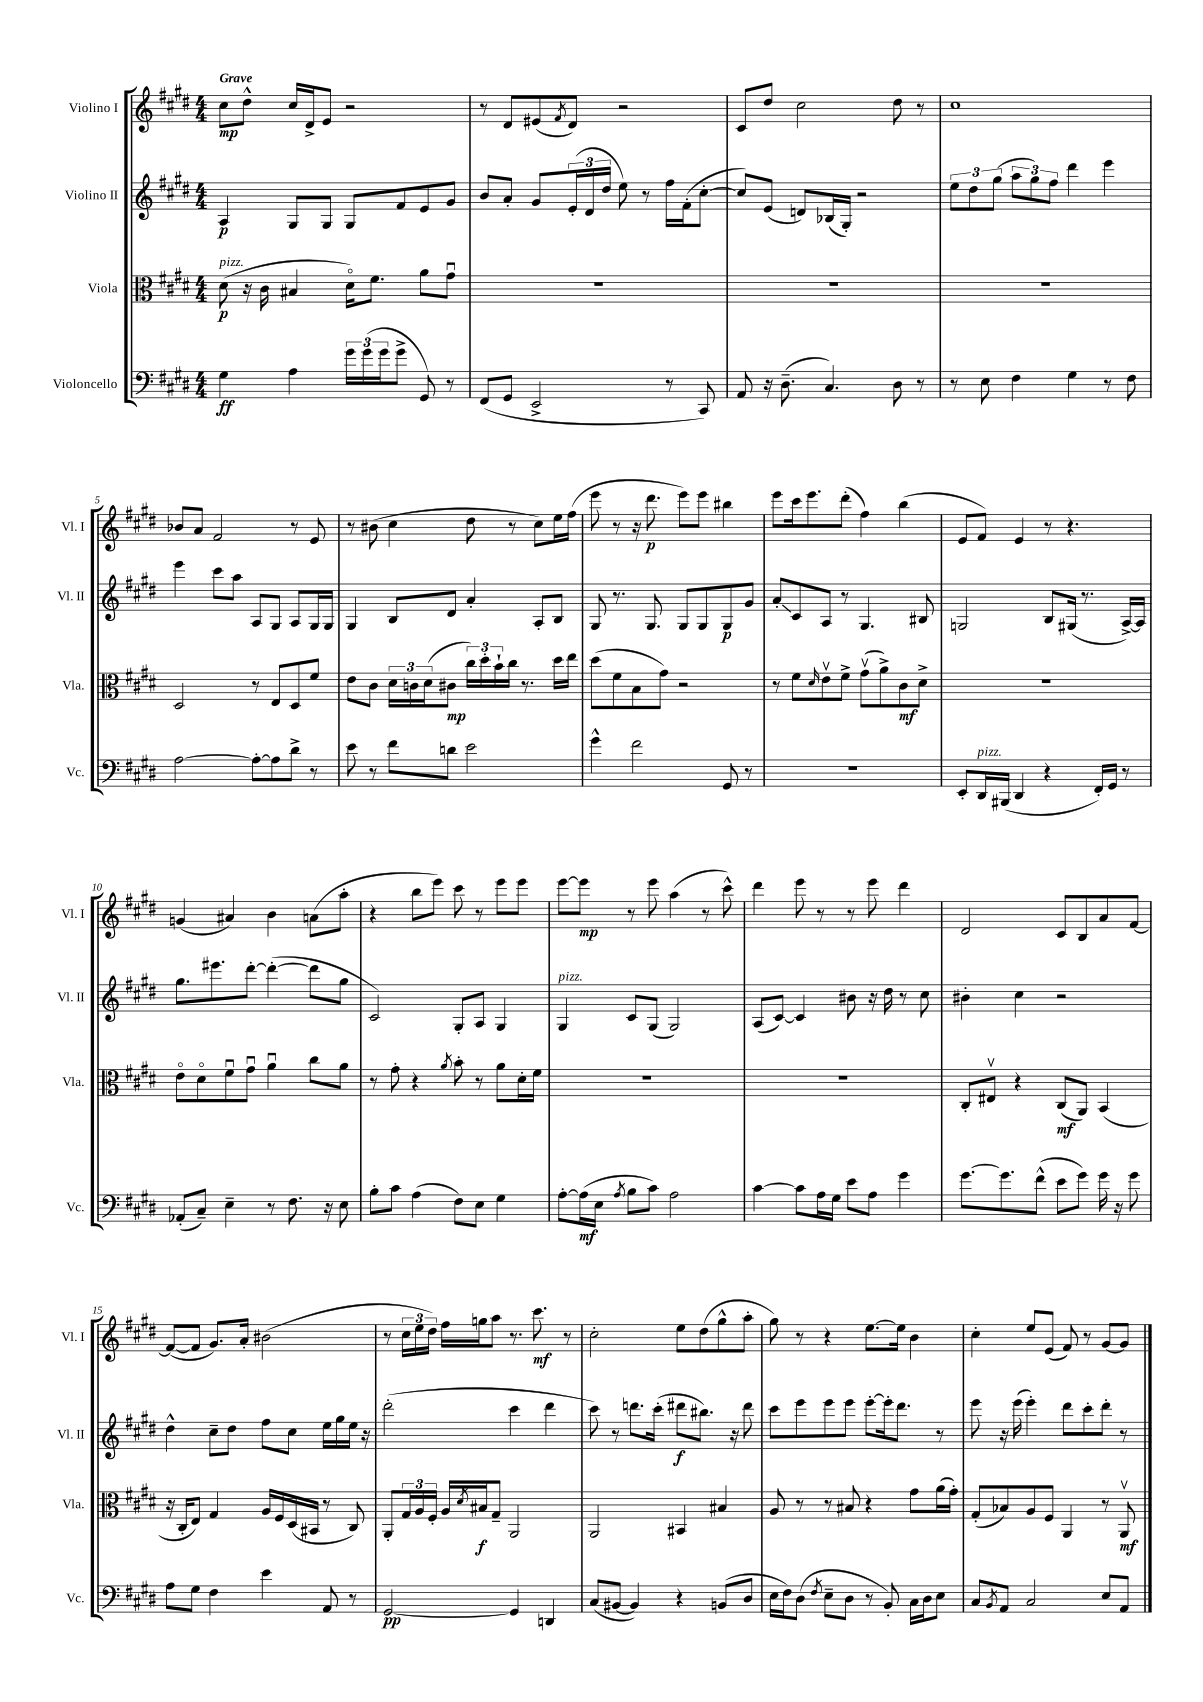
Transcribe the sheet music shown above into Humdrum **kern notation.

**kern	**kern	**kern	**kern
*staff4	*staff3	*staff2	*staff1
*clefF4	*clefC3	*clefG2	*clefG2
*k[f#c#g#d#]	*k[f#c#g#d#]	*k[f#c#g#d#]	*k[f#c#g#d#]
*M4/4	*M4/4	*M4/4	*M4/4
4G#	(8d#	4A	8cc#
.	16r	.	8dd#^^
.	16c#	.	.
4A	4B#	8G#	16cc#
.	.	.	16d#^
.	.	8G#	8e
24g#	16d#o)	8G#	2r
(24g#	.	.	.
.	8.f#	.	.
24g#	.	.	.
8g#^	.	8f#	.
8GG#)	8a	8e	.
8r	8g#u	8g#	.
=	=	=	=
(8FF#	1r	8b	8r
8GG#	.	8a'	8d#
2EE^	.	8g#	(8e#
.	.	.	8qf#
.	.	(24e'	8d#)
.	.	24d#	.
.	.	24dd#	.
.	.	8ee)	2r
.	.	8r	.
8r	.	16ff#	.
.	.	(16f#'	.
8CC#)	.	[8cc#'	.
=	=	=	=
8AA	1r	8cc#])	8c#
16r	.	(8e	8dd#
(8.D#~	.	.	.
.	.	8d)	2cc#
4.C#)	.	(16B-	.
.	.	16G#')	.
.	.	2r	.
8D#	.	.	8dd#
8r	.	.	8r
=	=	=	=
8r	1r	12ee	1cc#
.	.	12dd#	.
8E	.	.	.
.	.	(12gg#	.
4F#	.	12aa	.
.	.	12gg#)	.
.	.	12ff#	.
4G#	.	4ddd#	.
8r	.	4eee	.
8F#	.	.	.
=	=	=	=
[2A	2D#	4eee	8b-
.	.	.	8a
.	.	8ccc#	2f#
.	.	8aa	.
8A'_	8r	8A	.
8A]	8E	8G#	.
8d#^	8D#	8A	8r
8r	8f#	16G#	8e
.	.	16G#	.
=	=	=	=
8e	8e	4G#	8r
8r	8c#	.	(8b#
8f#	24d#	8B	4cc#
.	24c	.	.
.	(24d#	.	.
8d	8c#	8d#	.
2e	24cc#)	4a'	8dd#
.	24dd#'	.	.
.	24b`	.	.
.	16cc#	.	8r
.	8.r	.	.
.	.	8A'	8cc#)
.	16dd#	8B	16ee
.	16ee	.	(16ff#
=	=	=	=
4g#^^	(8dd#	8G#	8eee
.	8f#	8.r	8r
2f#	8B	.	16r
.	.	8.G#	8.ddd#
.	8g#)	.	.
.	2r	8G#	8eee)
.	.	8G#	8eee
8GG#	.	8G#	4bb#
8r	.	8g#	.
=	=	=	=
1r	8r	8a'	8eee
.	8f#	8c#	16ccc#
.	.	.	8.eee
.	16qqd#	.	.
.	8ev	8A	.
.	8f#^	8r	(8ddd#'
.	(8g#v	4.G#	4ff#)
.	8a^)	.	.
.	8c#	.	(4bb
.	8d#^	8B#	.
=	=	=	=
8EE'	1r	2G	8e
16DD#	.	.	8f#)
(16BBB#	.	.	.
4DD#	.	.	4e
4r	.	8B	8r
.	.	(16G#	4.r
.	.	8.r	.
16FF#')	.	.	.
16GG#	.	.	.
8r	.	[16A^)	.
.	.	16A]	.
=	=	=	=
(8AA-'	8eo	8.gg#	(4g
8C#~)	8d#o	.	.
.	.	8.eee#	.
4E~	8f#u	.	4a#)
.	8g#u	[8ddd#'	.
8r	4au	(4ddd#'_	4b
8.F#	.	.	.
.	8cc#	8ddd#]	(8a
16r	.	.	.
8E	8a	8gg#	8aa'
=	=	=	=
8B'	8r	2c#)	4r
8c#	8g#'	.	.
(4A	4r	.	8bb
.	.	.	8eee)
.	8qa	.	.
8F#)	8b'	8G#'	8ccc#
8E	8r	8A	8r
4G#	8a	4G#	8eee
.	16d#'	.	8eee
.	16f#	.	.
=	=	=	=
[8A'	1r	4G#	[8eee
(16A]	.	.	8eee]
16E	.	.	.
8qA	.	.	.
8B	.	8c#	8r
8c#)	.	(8G#	8eee
2A	.	2G#)	(4aa
.	.	.	8r
.	.	.	8ccc#^^)
=	=	=	=
[4c#	1r	(8A	4ddd#
.	.	[8c#)	.
8c#]	.	4c#]	8eee
16A	.	.	8r
16G#	.	.	.
8e	.	8b#	8r
8A	.	16r	8eee
.	.	16dd#	.
4g#	.	8r	4ddd#
.	.	8cc#	.
=	=	=	=
[8.g#	8C#'	4b#'	2d#
.	8E#v	.	.
8.g#]	.	.	.
.	4r	4cc#	.
(8f#^^	.	.	.
8e	(8C#	2r	8c#
8g#)	8AA)	.	8B
16g#	(4BB	.	8a
16r	.	.	.
8g#	.	.	[8f#
=	=	=	=
8A	16r	4dd#^^	(8f#_
.	16C#'	.	.
8G#	8E)	.	8f#]
4F#	4G#	8cc#~	8.g#)
.	.	8dd#	.
.	.	.	16a'
4e	16A	8ff#	(2b#
.	16F#	.	.
.	(16D#	8cc#	.
.	16BB#	.	.
8AA	8r	16ee	.
.	.	16gg#	.
8r	8C#)	16ee	.
.	.	16r	.
=	=	=	=
[2GG#	8AA'	(2ddd#'	8r
.	24G#	.	24cc#
.	24A	.	24ee
.	24F#'	.	24dd#)
.	16A	.	16ff#
.	8qd#	.	.
.	16B#	.	16gg
.	8G#~	.	8aa
4GG#]	2AA	4ccc#	8.r
.	.	.	8.ccc#
4DD	.	4ddd#	.
.	.	.	8r
=	=	=	=
(8C#	2AA	8ccc#)	2cc#'
[8BB#	.	8r	.
4BB#])	.	8.ddd	.
.	.	(16ccc#'	.
4r	4BB#	8ddd#	8ee
.	.	8.bb#)	(8dd#
(8BB	4B#	.	8gg#^^
.	.	16r	.
8D#	.	8ddd#	8aa'
=	=	=	=
16E	8A	8ccc#	8gg#)
16F#)	.	.	.
(8D#	8r	8eee	8r
8qF#	.	.	.
8E~	8r	8eee	4r
8D#	8B#	8eee	.
8r	4r	[8eee'	[8.ee
8BB')	.	16eee']	.
.	.	8.ddd#	16ee]
16C#	8g#	.	4b
16D#	.	.	.
8E	(16a	8r	.
.	16g#')	.	.
=	=	=	=
8C#	(8G#'	8eee	4cc#'
8qBB	.	.	.
8AA	8B-)	16r	.
.	.	(16eee	.
2C#	8A	4eee')	8ee
.	8F#	.	(8e
.	4AA	8ddd#	8f#)
.	.	8ccc#'	8r
8E	8r	8ddd#'	[8g#
8AA	8AAv	8r	8g#]
==	==	==	==
*-	*-	*-	*-
